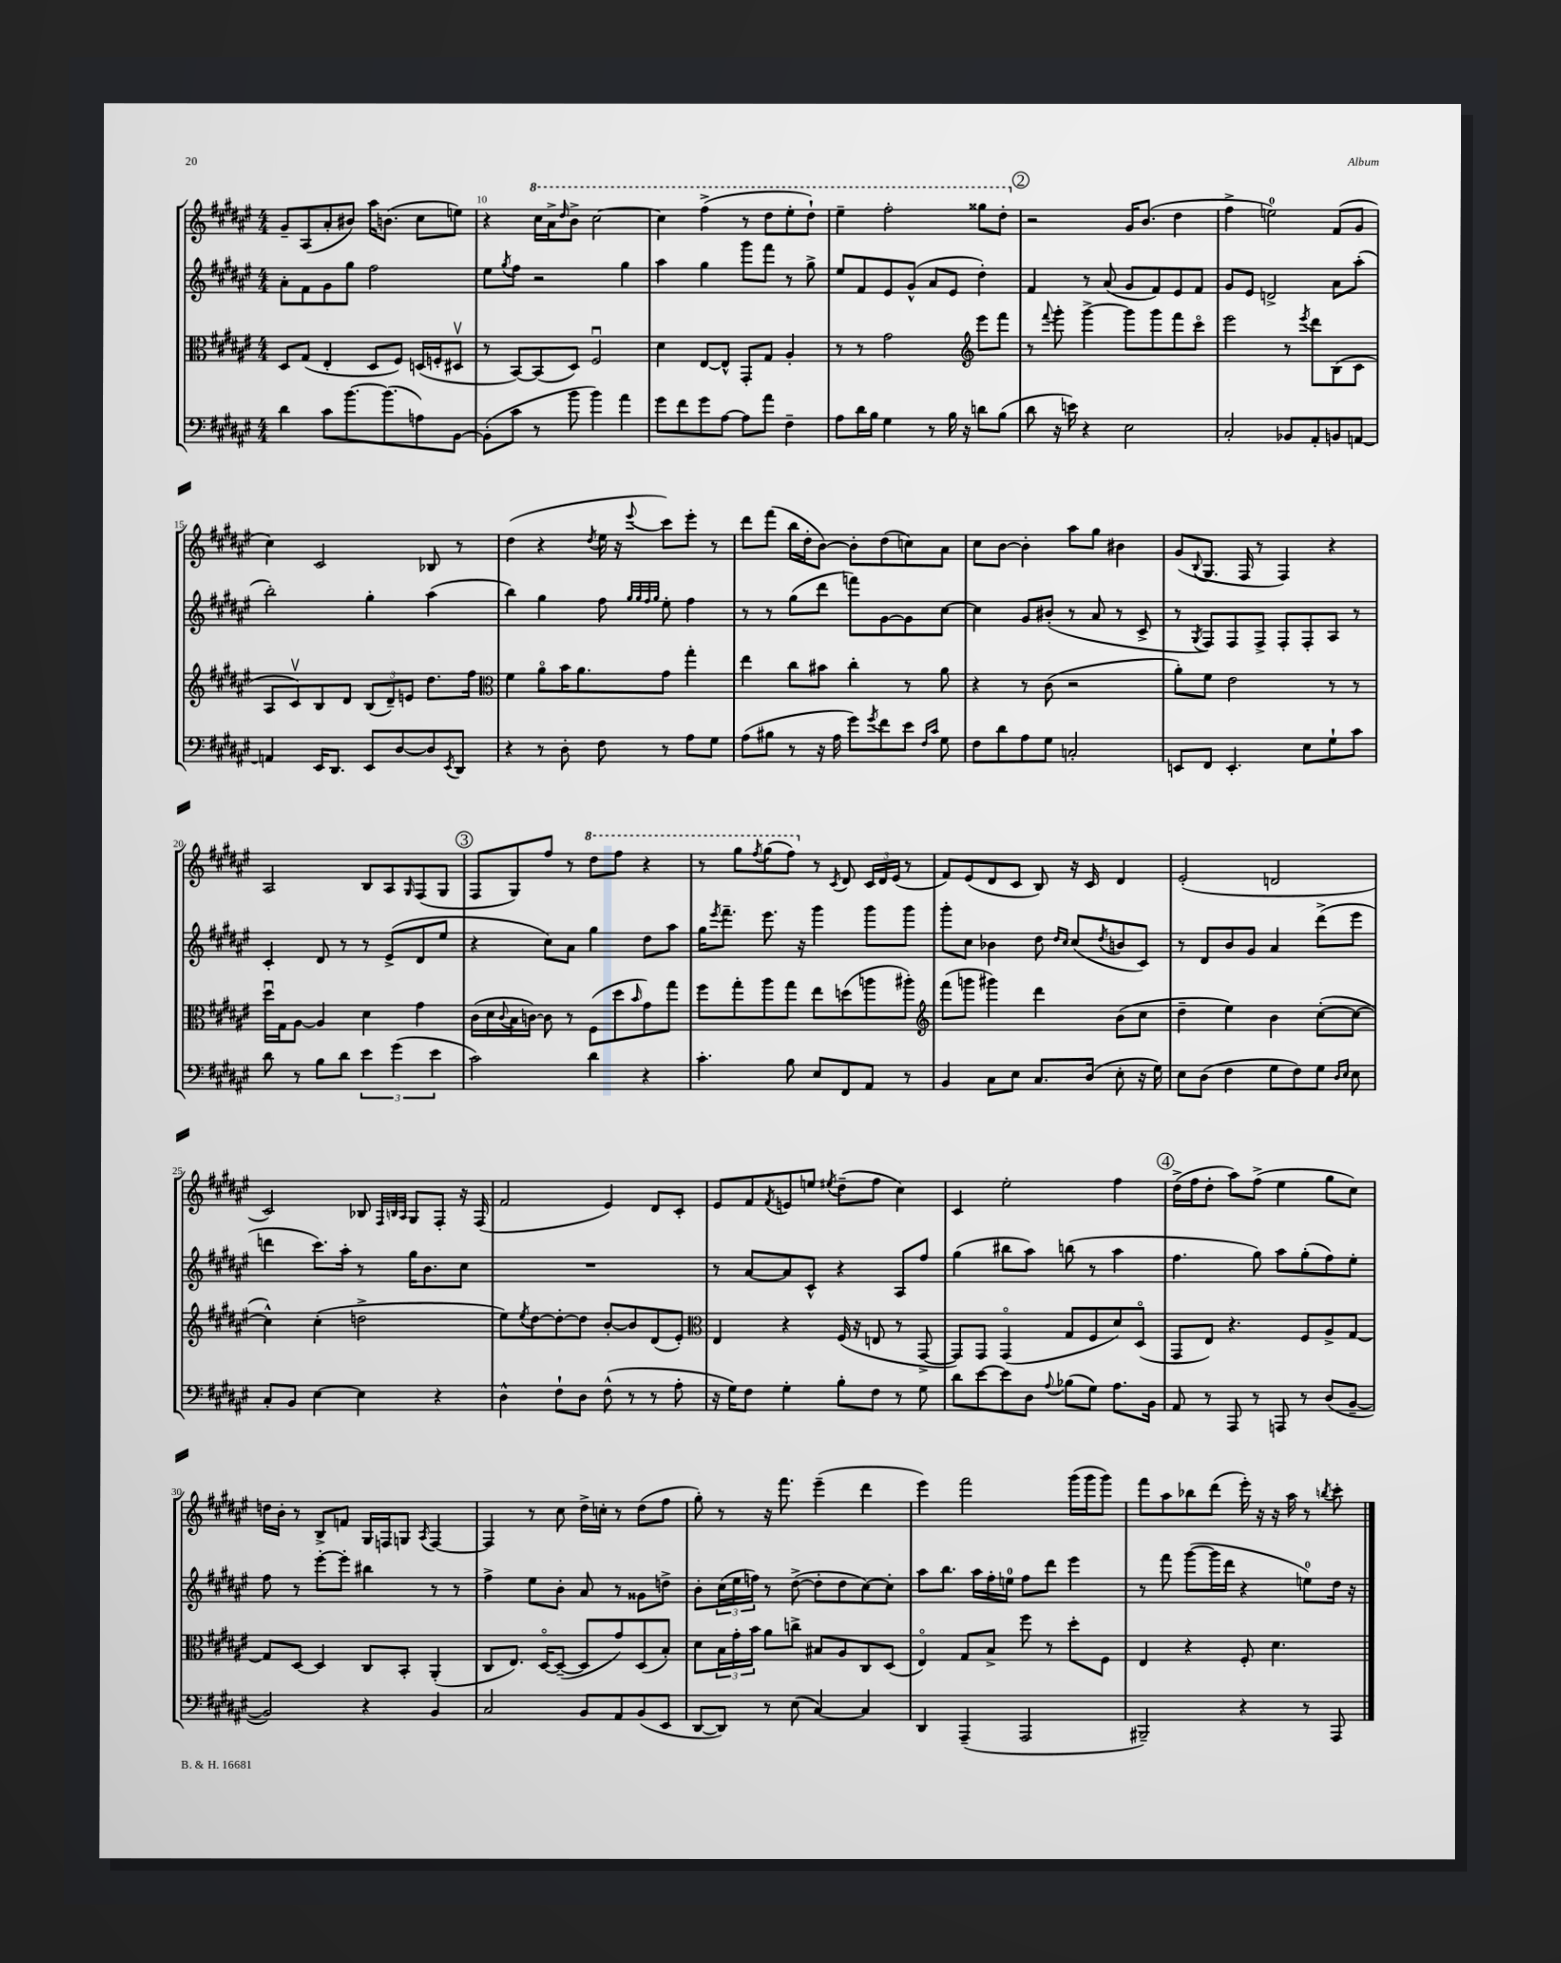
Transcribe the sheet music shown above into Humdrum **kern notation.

**kern	**kern	**kern	**kern
*part4	*part3	*part2	*part1
*staff4	*staff3	*staff2	*staff1
*clefF4	*clefC3	*clefG2	*clefG2
*k[f#c#g#d#a#e#]	*k[f#c#g#d#a#e#]	*k[f#c#g#d#a#e#]	*k[f#c#g#d#a#e#]
*M4/4	*M4/4	*M4/4	*M4/4
=9	=9	=9	=9
4d#\	8D#/L	8a#'\L	8g#~/L
.	(8G#/J	8f#\	(8A#/
8c#\L	4E#'/	8g#\	8a#'/
[8.b\	.	8gg#\J	8b#X/J)
.	8D#/L	2ff#\	16aa#\KL
(8.b\]	.	.	(8.bn\J
.	8F#/J)	.	.
8An\)	(16Dn/LL	.	8cc#\L
.	16Fn'/J	.	.
[8BB\J	8D#Xv/J	.	8een\J)
=10	=10	=10	=10
(8BB'\L]	8r	8ee#\L	4r
.	.	8qgg#/	.
8c#\J	[8BB/L)	8ff#\J	.
*	*	*	*8va
8r	(8BB/]	2r	16ccc#\LL
.	.	.	16aa#^\J
.	.	.	16qqddd#/
8b\	8D#/J)	.	8bb^\J
4b\)	2F#u/	.	[2ccc#\
4a#\	.	4gg#\	.
=11	=11	=11	=11
8g#\L	4d#\	4aa#\	4ccc#\]
8f#\	.	.	.
8g#\	[8E#/L	4gg#\	(4fff#^\
[8A#\J	8E#^^/J]	.	.
8A#\L]	8GG#'/L	8ggg#\L	8r
8a#\J	8G#/J	8fff#\J	8ddd#\L
4F#~\	4A#'/	8r	8eee#'\
.	.	8gg#^\	8ddd#`\J)
=12	=12	=12	=12
8A#\L	8r	8ee#/L	4eee#~\
16d#\L	8r	8f#/	.
16B\JJ	.	.	.
4G#\	2g#\	8e#/	2fff#'\
.	.	(8g#^^/J	.
8r	.	8a#/L	.
16B\	.	8e#/J	.
16r	.	.	.
*	*clefG2	*	*
8dn\L	8eee#\L	4dd#'\)	8ggg##X\L
(8B\J	8fff#\J	.	8ddd#'\J
!!LO:REH:place=s1:t=2
=13	=13	=13	=13
*	*	*	*X8va
8d#\	8r	4f#/	2r
.	8qqfff#/	.	.
16r	8ggg#'\	.	.
16en\)	.	.	.
4r	[4ggg#^\	8r	.
.	.	(8a#/	.
2E#\	8ggg#\L]	8g#/L	16g#/KL
.	.	.	(8.b/J
.	8ggg#\	8f#/)	.
.	8fff#\	8e#/	4dd#\
.	8ccc#\J	8f#/J	.
=14	=14	=14	=14
2C#'/	2eee#\	8g#/L	4ff#^\
.	.	8e#/J	.
.	.	2dn^/	2een\)
8BB-X/L	8r	.	.
.	8qeee#/	.	.
8AA#'/	8ddd#\L	.	.
8BBn/	(8B\	8a#\L	(8f#/L
[8AAn/J	8c#\J	(8aa#'\J	8g#/J
!!LO:LB:g=z
=15	=15	=15	=15
4AAn/]	8A#/L	2bb'\)	4cc#\)
.	8c#v/)	.	.
16EE#/KL	8B/	.	2c#/
8.DD#/J	.	.	.
.	8d#/J	.	.
8EE#/L	(12B/L	4gg#'\	.
.	12d#~/)	.	.
[8D#/	.	.	.
.	12en/J	.	.
8D#/]	8.dd#\L	(4aa#\	8B-X/
8qEE#/	.	.	.
8DD#/J	.	.	8r
.	16ff#\Jk	.	.
=16	=16	=16	=16
*	*clefC3	*	*
4r	4f#\	4bb\)	(4dd#\
8r	8a#\L	4gg#\	4r
8D#'\	16b\K	.	.
.	8.a#\	.	.
.	.	.	8qdd#/
8F#\	.	8ff#\	16ee#\
.	.	.	16r
.	.	32qqgg#/LLL	.
.	.	32qqgg#/	.
.	.	32qqff#/	.
.	.	32qqgg#/JJJ	8qqeee#/
8r	8g#\J	8ee#'\	8ccc#\L)
8A#\L	4gg#'\	4ff#\	8eee#'\J
8G#\J	.	.	8r
=17	=17	=17	=17
(8A#\L	4ee#\	8r	8ddd#\L
8B#X\J	.	8r	(8fff#\J
8r	8cc#\L	(8gg#\L	16bb\LL
.	.	.	16dd#'\J
16r	8b#X\J	8ddd#\J	[8b\J)
16A#\	.	.	.
8g#\L)	4cc#'\	8fffn\L)	8b'\L]
8qg#/	.	.	.
8f#\	.	[8g#\	(8dd#\
8e#\J	8r	8g#\]	8ccn\)
16qqF#/LL	.	.	.
16qqc#/JJ	.	.	.
8G#\	8a#\	[8cc#\J	8a#\J
=18	=18	=18	=18
8F#\L	4r	4cc#\]	8cc#\L
8d#\	.	.	[8b\J
8A#\	8r	8g#/L	4b'\]
8G#\J	(8c#\	(8b#X'/J	.
2Cn'/	2r	8r	8aa#\L
.	.	8a#/	8gg#\J
.	.	8r	4b#X\
.	.	8c#^/	.
=19	=19	=19	=19
8EEn/L	8a#'\L)	8r	(8g#/L
.	.	8qG#/	8qqB/
8FF#/J	8f#\J	8F#/L)	8.G#/J
4.EE'/	2e#\	8F#/	.
.	.	.	16F#/
.	.	8F#^/J	8r
.	.	8F#'/L	4F#/)
8E#\L	.	8F#'/	.
8G#`\	8r	8A#/J	4r
8c#\J	8r	8r	.
!!LO:LB:g=z
=20	=20	=20	=20
8d#\	16dd#u\LL	4c#'/	2A#/
.	16G#\J	.	.
8r	[8A#\J	.	.
8B\L	4A#/]	8d#/	.
8d#\J	.	8r	.
6e#\	4d#\	8r	8B/L
.	.	(8e#^/L	8A#/
(6g#\	.	.	.
.	.	.	16qqG#/
.	4g#\	8d#/	(8F#/
6e#\	.	.	.
.	.	8ee#/J	8G#/J
!!LO:REH:place=s1:t=3
=21	=21	=21	=21
2c#\)	(16c#\LL	4r	8F#/L
.	16d#\	.	.
.	8qqc#/	.	.
.	16B\	.	8G#/)
.	[16cn\JJ)	.	.
.	8c\]	8cc#\L)	8ff#/J
.	8r	8a#\J	8r
*	*	*	*8va
4d#\	(8F#\L	4gg#\	8ddd#\L
.	8dd#\	.	8fff#\J
.	16qqb/	.	.
4r	8g#\)	8dd#\L	4r
.	8gg#\J	8aa#\J	.
=22	=22	=22	=22
4.c#'\	8ff#\L	16gg#\KL	8r
.	.	8qeee#/	.
.	.	8.fff#~\J	.
.	8gg#'\	.	8ggg#\L
.	.	.	8qfff#/
.	8aa#\	8.eee#\	(8ggg#\
8B\	8gg#\J	.	8fff#\J)
.	.	16r	.
*	*	*	*X8va
8E#/L	8ee#\L	4ggg#\	8r
.	.	.	8qc#/
8FF#/	(8ddn\	.	8d#/
8AA#/J	8aan\	8ggg#\L	24c#/LL
.	.	.	24d#/
.	.	.	(24e#/JJ
8r	8aa#X'\J)	8ggg#\J	8r
=23	=23	=23	=23
*	*clefG2	*	*
4BB/	(8fff#\L	8ggg#'\L	8f#/L)
.	8gggn\J	8cc#\J	(8e#/
8C#\L	4ggg#X\)	4b-X\	8d#/
8E#\J	.	.	8c#/J
8.C#/L	4ddd#\	8dd#\	8B/)
.	.	16qqdd#/LL	.
.	.	16qqcc#/JJ	.
.	.	(8cc#/L	16r
(16D#/Jk	.	.	16c#/
.	.	8qdd#/	.
8E#'\	(8b\L	8bn/	4d#/
16r	8cc#\J	8c#/J)	.
16G#\)	.	.	.
=24	=24	=24	=24
8E#\L	4dd#~\	8r	(2e#'/
(8D#\J	.	8d#/L	.
4F#\	4ee#\)	8b/	.
.	.	8g#/J	.
8G#\L	4b\	4a#/	2dn/
8F#\)	.	.	.
8G#\J	([8cc#'\L	(8ddd#^\L	.
16qqD#/LL	.	.	.
16qqE#/JJ	.	.	.
8E#\	8cc#\J_	8eee#\J	.
!!LO:LB:g=z
=25	=25	=25	=25
8C#'/L	4cc#^^\])	4dddn\	2c#/)
8BB/J	.	.	.
[4E#\	(4cc#'\	8.ccc#\L)	.
.	.	16aa#'\Jk	.
4E#\]	2ddn^\	8r	8B-X/
.	.	.	32qqF#/LLL
.	.	.	32qqBn/
.	.	.	32qqA#/JJJ
.	.	16gg#\KL	8G#/L
.	.	8.b\	.
4r	.	.	8F#'/J
.	.	8cc#\J	16r
.	.	.	(16F#/
=26	=26	=26	=26
4D#^^\	8ee#\L)	1r	2f#/
.	8qee#/	.	.
.	[8dd#\	.	.
8F#`\L	8dd#'\_	.	.
8D#\J	8dd#\J]	.	.
(8F#^^\	[8b'/L	.	4e#/)
8r	8b/]	.	.
8r	(8d#/	.	8d#/L
8A#'\	8e#'/J)	.	8c#'/J
=27	=27	=27	=27
*	*clefC3	*	*
16r	4E#/	8r	8e#/L
16G#\KL)	.	.	.
8F#\J	.	[8a#/L	8f#/
.	.	.	8qf#/
4G#'\	4r	8a#/]	8en/
.	.	8c#^^/J	8een/J
.	.	.	8qee#X/
8B'\L	(16F#/	4r	(8dd#~\L
.	16r	.	.
8F#\J	8En/	.	8ff#\J
8r	8r	8A#/L	4cc#\)
8G#\	[8GG#^/	8ff#/J	.
=28	=28	=28	=28
8d#\L	8GG#/L])	(4gg#\	4c#/
[8e#\	8GG#/J	.	.
8e#\]	(4GG#/	8bb#X\L	2ee#'\
8D#\J	.	8aa#\J)	.
8qqA#/	.	.	.
(8B-X\L	8G#/L	(8bbn\	.
8G#\J)	8F#/	8r	.
8.A#\L	8d#/)	4aa#\	4ff#\
.	(8D#/J	.	.
16BB\Jk	.	.	.
!!LO:REH:place=s1:t=4
=29	=29	=29	=29
8AA#/	8GG#/L	4.ff#\	(16dd#^\LL
.	.	.	16ff#\J
8r	8E#/J)	.	8dd#'\J
8AAA#/	4.r	.	8aa#\L)
8r	.	8gg#\)	(8ff#^\J
8AAAn/	.	8aa#\L	4ee#\
8r	8F#/L	(8gg#'\	.
(8D#/L	8A#^/	8ff#\)	8gg#\L
[8BB~/J	[8G#/J	8ee#'\J	8cc#\J)
!!LO:LB:g=z
=30	=30	=30	=30
2BB/])	8G#/L]	8ff#\	16ddn\LL
.	.	.	16b'\JJ
.	[8D#/J	8r	8r
.	4D#/]	[8eee#'\L	8B^/L
.	.	8eee#'\J]	8fn/J
4r	8C#/L	4bb#X\	16G#/LL
.	.	.	16Fn/J
.	8BB'/J	.	8Gn/J
.	.	.	8qA#/
4BB/	(4AA#'/	8r	[4F/
.	.	8r	.
=31	=31	=31	=31
2C#/	8C#/L	4ff#^\	4F/]
.	8.E#/J)	.	.
.	.	8ee#\L	8r
.	[16D#/KL	.	.
.	(8D#~/J_	8b'\J	8cc#\
8BB/L	8D#/L]	8a#/	16dd#^\LL
.	.	.	16ccn'\JJ
8AA#/	8g#/)	8r	8r
(8BB/	(8D#/	8g##X\L	(8dd#\L
8EE#/J	8B'/J)	8ddn^\J	8ff#\J
=32	=32	=32	=32
[8DD#/L	8d#\L	8b'\L	8gg#'\)
8DD#/J])	24B\L	(24cc#\L	8r
.	24g#'\	24ee#\	.
.	24b\JJ	24ffn\JJ)	.
8r	8a#\L	8r	16r
.	.	.	8.fff#\
(8E#\	8ccn^\J	([8dd#^\	.
[4C#/)	8B#X/L	8dd#'\L]	(4eee#~\
.	8A#/	8dd#\	.
4C#/]	8C#/	[8cc#\)	4ddd#\
.	(8D#/J	8cc#'\J]	.
=33	=33	=33	=33
4DD#/	4E#/)	8aa#\L	4eee#\)
.	.	8.bb\J	.
(4AAA#~/	8G#/L	.	2fff#\
.	.	16aa#\LL	.
.	8B^/J	16ff#'\	.
.	.	16een\JJ	.
2AAA#/	8ff#\	8ff#\L	.
.	8r	8ddd#\J	.
.	8dd#'\L	4eee#\	(16ggg#\LL
.	.	.	16ggg#\J
.	8F#\J	.	8ggg#\J)
=34	=34	=34	=34
2BBB#X~/)	4E#/	8r	8fff#\L
.	.	8fff#\	8aa#\
.	4r	([8ggg#\L	8bb-X\
.	.	16ggg#\L]	(8ddd#\J
.	.	16ddd#\JJ	.
4r	8F#'/	4r	16eee#'\)
.	.	.	16r
.	4.d#\	.	16r
.	.	.	16aa#\
8r	.	8een\L)	8r
.	.	.	8qbbn/
8AAA#/	.	16dd#\Jk	8ccc#'\
.	.	16r	.
==	==	==	==
*-	*-	*-	*-
